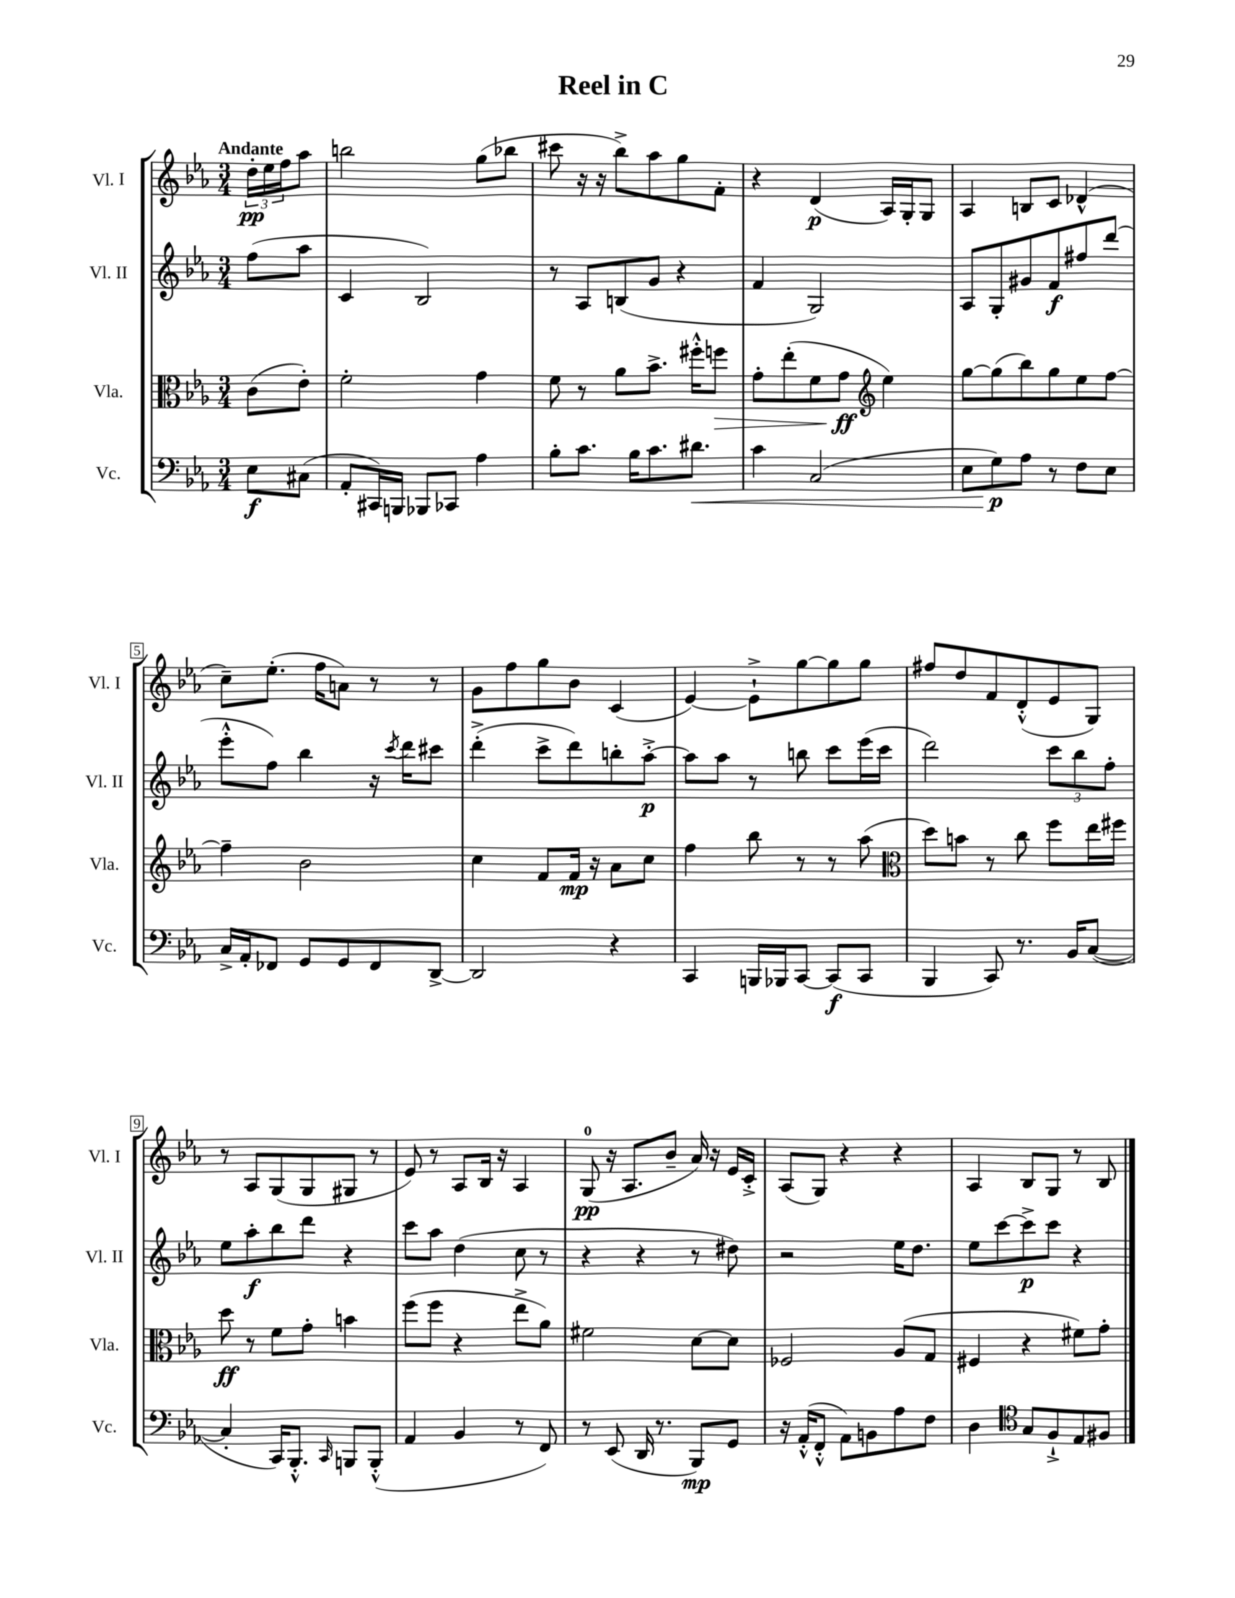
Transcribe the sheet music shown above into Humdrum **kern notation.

**kern	**dynam	**kern	**dynam	**kern	**dynam	**kern	**dynam
*part4	*part4	*part3	*part3	*part2	*part2	*part1	*part1
*staff4	*staff4	*staff3	*staff3	*staff2	*staff2	*staff1	*staff1
*I"Vc.	*	*I"Vla.	*	*I"Vl. II	*	*I"Vl. I	*
*I'Vc.	*	*I'Vla.	*	*I'Vl. II	*	*I'Vl. I	*
*clefF4	*	*clefC3	*	*clefG2	*	*clefG2	*
*k[b-e-a-]	*	*k[b-e-a-]	*	*k[b-e-a-]	*	*k[b-e-a-]	*
*M3/4	*	*M3/4	*	*M3/4	*	*M3/4	*
=	=	=	=	=	=	=	=
!	!	!	!	!	!	!LO:TX:a:B:t=Andante	!
8E-\L	f	(8c\L	.	(8ff\L	.	24dd'\LL	pp
.	.	.	.	.	.	24ee-\	.
.	.	.	.	.	.	24ff\J	.
(8C#X\J	.	8e-'\J)	.	8aa-\J	.	8aa-\J	.
=1	=1	=1	=1	=1	=1	=1	=1
8AA-'/L	.	2f'\	.	4c/	.	2bbn\	.
16CC#X/L)	.	.	.	.	.	.	.
16BBBn/JJ	.	.	.	.	.	.	.
8BBB-X/L	.	.	.	2B-/)	.	.	.
8CC-X/J	.	.	.	.	.	.	.
4A-\	.	4g\	.	.	.	(8gg\L	.
.	.	.	.	.	.	8bb-X\J	.
=2	=2	=2	=2	=2	=2	=2	=2
8B-'\L	.	8f\	.	8r	.	8ccc#X\	.
8.c\J	.	8r	.	8A-/L	.	16r	.
.	.	.	.	.	.	16r	.
.	.	8a-\L	.	(8Bn/	.	8bb-^\L)	.
16B-\KL	.	.	.	.	.	.	.
8.c\	.	8.b-^\J	.	8g/J	.	8aa-\	.
.	.	.	.	4r	.	8gg\	.
!	!LO:HP:b	!	!	!	!	!	!
8.d#X\J	<	16ff#X'^^\KL	.	.	.	.	.
!	!	!	!LO:HP:b	!	!	!	!
.	.	8ffn\J	>	.	.	8f'\J	.
=3	=3	=3	=3	=3	=3	=3	=3
4c\	.	8g'\L	.	4f/	.	4r	.
.	.	(8ee-'\	.	.	.	.	.
(2C/	.	8f\	.	2G/)	.	(4d/	p
.	.	8g\J	ff	.	.	.	.
*	*	*clefG2	*	*	*	*	*
.	.	4ee-\)	]	.	.	16A-/LL)	.
.	.	.	.	.	.	16G'/J	.
.	.	.	.	.	.	8G/J	.
=4	=4	=4	=4	=4	=4	=4	=4
8E-\L	.	[8gg\L	.	8A-/L	.	4A-/	.
8G\)	p	(8gg\]	.	8G'/	.	.	.
8A-\J	[	8bb-\)	.	8g#X/	.	8Bn/L	.
8r	.	8gg\	.	8f/	f	8c/J	.
8F\L	.	8ee-\	.	8ff#X/	.	(4d-X^^/	.
8E-\J	.	[8ff\J	.	(8ddd/J	.	.	.
!!LO:LB:g=z
=5	=5	=5	=5	=5	=5	=5	=5
16C^/LL	.	4ff~\]	.	8eee-'^^\L	.	8cc~\L)	.
16AA-'/J	.	.	.	.	.	.	.
8FF-X/J	.	.	.	8ff\J)	.	(8.ee-'\J	.
8GG/L	.	2b-\	.	4bb-\	.	.	.
.	.	.	.	.	.	16ff\KL	.
8GG/	.	.	.	.	.	8an\J)	.
8FF-/	.	.	.	16r	.	8r	.
.	.	.	.	8qccc/	.	.	.
.	.	.	.	16ddd\KL	.	.	.
[8DD^/J	.	.	.	8ccc#X\J	.	8r	.
=6	=6	=6	=6	=6	=6	=6	=6
2DD/]	.	4cc\	.	(4ddd'^\	.	8g\L	.
.	.	.	.	.	.	8ff\	.
.	.	8f/L	.	8ccc^\L	.	8gg\	.
.	.	16f/Jk	mp	8ddd\)	.	8b-\J	.
.	.	16r	.	.	.	.	.
4r	.	8a-\L	.	8bbn'\	.	(4c/	.
.	.	8cc\J	.	[8aa-'^\J	p	.	.
=7	=7	=7	=7	=7	=7	=7	=7
4CC/	.	4ff\	.	8aa-\L]	.	[4e-/)	.
.	.	.	.	8aa-\J	.	.	.
16BBBn/LL	.	8bb-\	.	8r	.	8e-`^\L]	.
16BBB-X/J	.	.	.	.	.	.	.
[8CC/J	.	8r	.	8bbn\	.	[8gg\	.
(8CC/L]	f	8r	.	8ccc\L	.	8gg\]	.
8CC/J	.	(8aa-\	.	(16eee-\L	.	8gg\J	.
.	.	.	.	16ccc\JJ	.	.	.
=8	=8	=8	=8	=8	=8	=8	=8
*	*	*clefC3	*	*	*	*	*
4BBB-/	.	8dd\L)	.	2ddd\)	.	8ff#X/L	.
.	.	8bn\J	.	.	.	8dd/	.
8CC/)	.	8r	.	.	.	8f/	.
8.r	.	8cc\	.	.	.	(8d'^^/	.
.	.	8ff\L	.	12ccc\L	.	8e-/	.
16BB-/KL	.	.	.	.	.	.	.
.	.	.	.	12bb-\	.	.	.
([8C/J	.	16ee-\L	.	.	.	8G/J)	.
.	.	.	.	12ff'\J	.	.	.
.	.	16ff#X\JJ	.	.	.	.	.
!!LO:LB:g=z
=9	=9	=9	=9	=9	=9	=9	=9
4C'/]	.	8dd\	ff	8ee-\L	.	8r	.
.	.	8r	.	8aa-'\	f	8A-/L	.
16CC/KL)	.	8f\L	.	8bb-\	.	(8G/	.
8.BBB-'^^/J	.	.	.	.	.	.	.
.	.	8g'\J	.	8ddd\J	.	8G/	.
16qqCC/	.	.	.	.	.	.	.
8BBBn/L	.	4bn\	.	4r	.	8G#X/J	.
(8BBB'^^/J	.	.	.	.	.	8r	.
=10	=10	=10	=10	=10	=10	=10	=10
4AA-/	.	(8ff\L	.	8ccc\L	.	8e-/)	.
.	.	8ff\J	.	8aa-\J	.	8r	.
4BB-/	.	4r	.	(4dd\	.	8A-/L	.
.	.	.	.	.	.	16B-/Jk	.
.	.	.	.	.	.	16r	.
8r	.	8ee-^\L	.	8cc\	.	4A-/	.
8FF/)	.	8a-\J)	.	8r	.	.	.
=11	=11	=11	=11	=11	=11	=11	=11
8r	.	2f#X\	.	4r	.	(8G/	pp
(8EE-/	.	.	.	.	.	16r	.
.	.	.	.	.	.	8.A-/L	.
16DD/	.	.	.	4r	.	.	.
8.r	.	.	.	.	.	.	.
.	.	.	.	.	.	8b-~/J	.
8BBB-/L)	mp	[8d\L	.	8r	.	16a-/)	.
.	.	.	.	.	.	16r	.
8GG/J	.	8d\J]	.	8dd#X\)	.	16e-/LL	.
.	.	.	.	.	.	16c'^/JJ	.
=12	=12	=12	=12	=12	=12	=12	=12
16r	.	2F-X/	.	2r	.	(8A-/L	.
(16AA-'^^/KL	.	.	.	.	.	.	.
8FF'^^/J	.	.	.	.	.	8G/J)	.
8AA-\L)	.	.	.	.	.	4r	.
8BBn\	.	.	.	.	.	.	.
8A-\	.	(8A-/L	.	16ee-\KL	.	4r	.
.	.	.	.	8.dd\J	.	.	.
8F\J	.	8G/J	.	.	.	.	.
=13	=13	=13	=13	=13	=13	=13	=13
4D\	.	4F#X/	.	8ee-\L	.	4A-/	.
.	.	.	.	[8ccc\	.	.	.
*clefC4	*	*	*	*	*	*	*
8G/L	.	4r	.	8ccc^\]	p	8B-/L	.
8F`^/	.	.	.	8ccc\J	.	8G/J	.
8E-/	.	8f#X\L)	.	4r	.	8r	.
8F#X/J	.	8g'\J	.	.	.	8B-/	.
==	==	==	==	==	==	==	==
*-	*-	*-	*-	*-	*-	*-	*-
